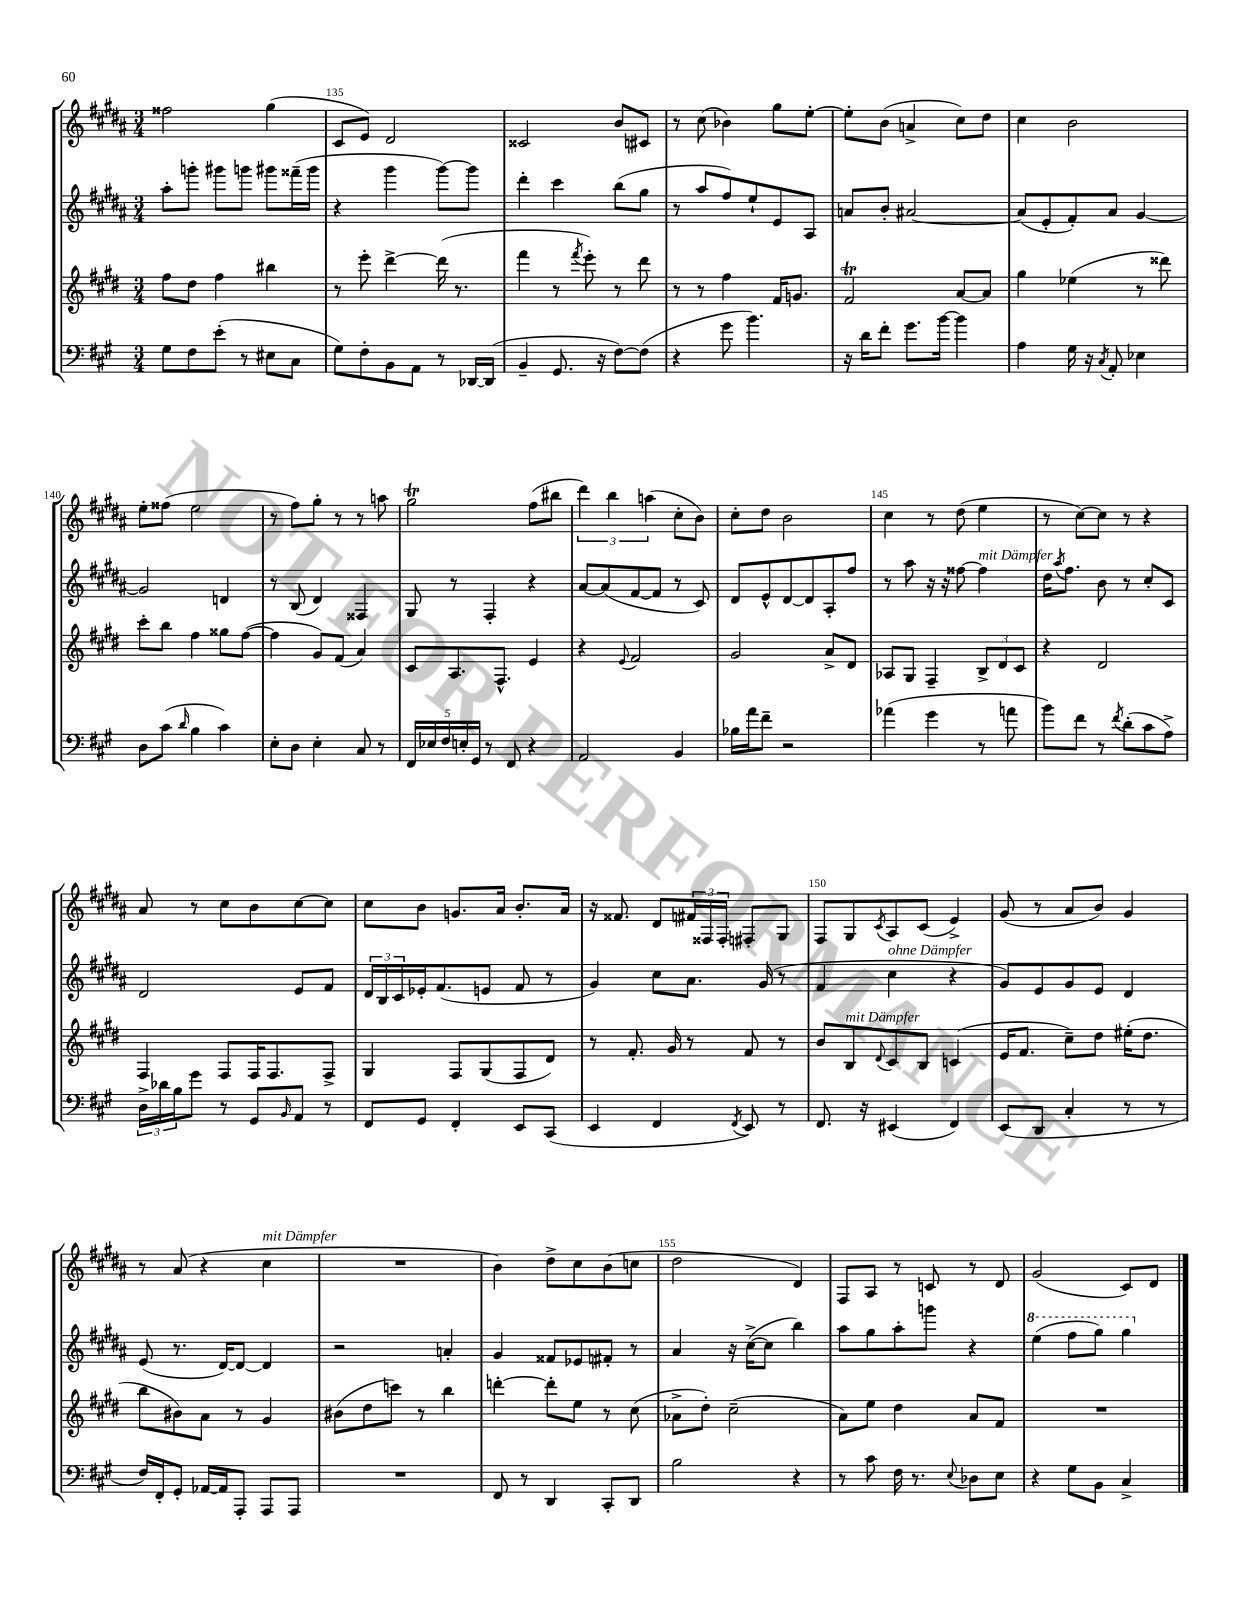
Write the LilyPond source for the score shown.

<<
\new StaffGroup <<
\new Staff = "s0" {
    \clef treble \key b \major \numericTimeSignature \time 3/4
    fisis''2 gis''4( |
    cis'8 e'8) dis'2 |
    cisis'2 b'8 cis'8 |
    r8 cis''8( bes'4) gis''8 e''8~-. |
    e''8-. b'8( a'4-> cis''8) dis''8 |
    cis''4 b'2 |
    e''8-. fisis''8( e''2 |
    r8 fis''8) gis''8-. r8 r8 a''8 |
    gis''2\trill fis''8( bis''8 |
    \tuplet 3/2 { dis'''4) b''4 a''4( } cis''8-. b'8) |
    cis''8-. dis''8 b'2 |
    cis''4 r8 dis''8( e''4 |
    r8 cis''8~) cis''8 r8 r4 |
    ais'8 r8 cis''8 b'8 cis''8~ cis''8 |
    cis''8 b'8 g'8. ais'16 b'8.-. ais'16 |
    r16 fisis'8. dis'8 \tuplet 3/2 { fis'16 fisis16 fisis16-. } fis8-. gis8 |
    fis8 gis8 \acciaccatura { cis'8 } ais8 cis'8( e'4->) |
    gis'8( r8 ais'8 b'8) gis'4 |
    r8 ais'8( r4 cis''4^\markup { \italic "mit Dämpfer" } |
    R2. |
    b'4) dis''8-> cis''8 b'8( c''8 |
    dis''2 dis'4) |
    fis8 ais8 r8 c'8 r8 dis'8 |
    gis'2( cis'8) dis'8 \bar "|." |
}
\new Staff = "s1" {
    \clef treble \key b \major \numericTimeSignature \time 3/4
    ais''8-. g'''8-. gis'''8 g'''8 gis'''8 fisis'''16--( gis'''16 |
    r4 gis'''4 gis'''8~) gis'''8 |
    dis'''4-. cis'''4 b''8( gis''8 |
    r8 ais''8 fis''8) e''8-! e'8 ais8 |
    a'8 b'8-. ais'2~ |
    ais'8( e'8-. fis'8-.) ais'8 gis'4~ |
    gis'2 d'4 |
    r8 b8( dis'4) fisis4 |
    gis8 r8 fis4-. r4 |
    ais'8~ ais'8( fis'8~ fis'8 r8 cis'8) |
    dis'8 e'8-^ dis'8~ dis'8 ais8-. fis''8 |
    r8 ais''8 r16 r16 fisis''8~ fisis''4^\markup { \italic "mit Dämpfer" } |
    dis''16 \acciaccatura { ais''8 } fis''8. b'8 r8 cis''8-. cis'8 |
    dis'2 e'8 fis'8 |
    \tuplet 3/2 { dis'16 b16 cis'16 } ees'16-. fis'8.( e'8 fis'8 r8 |
    gis'4) cis''8 ais'8. gis'16( r8 |
    fis'4 cis''4^\markup { \italic "ohne Dämpfer" } r4 |
    gis'8) e'8 gis'8 e'8 dis'4 |
    e'8( r8. dis'16~) dis'8~ dis'4 |
    r2 a'4-. |
    gis'4 fisis'8 ees'8 fis'8-. r8 |
    ais'4 r16 cis''16~->( cis''8 b''4) |
    ais''8 gis''8 ais''8-. g'''8 r4 |
    \ottava #1 e'''4( fis'''8 gis'''8) gis'''4 \ottava #0 \bar "|." |
}
\new Staff = "s2" {
    \clef treble \key e \major \numericTimeSignature \time 3/4
    fis''8 dis''8 fis''4 bis''4 |
    r8 e'''8-. dis'''4~-> dis'''16( r8. |
    fis'''4 r8 \acciaccatura { fis'''8 } e'''8-.) r8 dis'''8 |
    r8 r8 fis''4 fis'16 g'8. |
    fis'2\trill a'8~ a'8 |
    gis''4 ees''4( r8 disis'''8) |
    cis'''8-. b''8 fis''4 gisis''8 fis''8~( |
    fis''4 gis'8) fis'8( a'4) |
    cis'8 a8. fis8.-^ e'4 |
    r4 \appoggiatura { e'8 } fis'2 |
    gis'2 a'8-> dis'8 |
    aes8 gis8 fis4-- \tuplet 3/2 { b8-> dis'8 cis'8 } |
    r4 dis'2 |
    fis4 fis8 fis16 fis8. fis8-> |
    gis4 fis8 gis8( fis8 dis'8) |
    r8 fis'8.-. gis'16 r8 fis'8 r8 |
    b'8 b8^\markup { \italic "mit Dämpfer" } \appoggiatura { dis'8 } cis'8 b8 c'4( |
    e'16 fis'8. cis''8--) dis''8 eis''16-.( dis''8. |
    b''8 bis'8) a'8 r8 gis'4 |
    bis'8( dis''8 c'''8) r8 b''4 |
    d'''4~-. d'''8-. e''8 r8 cis''8( |
    aes'8-> dis''8-.) cis''2--( |
    a'8) e''8 dis''4 a'8 fis'8 |
    R2. \bar "|." |
}
\new Staff = "s3" {
    \clef bass \key a \major \numericTimeSignature \time 3/4
    gis8 fis8 e'8-.( r8 eis8 cis8 |
    gis8) fis8-. b,8 a,8 r8 des,16~ des,16( |
    b,4-- gis,8. r16 fis8~) fis8( |
    r4 gis'8 b'4.) |
    r16 d'16 fis'8-. gis'8. b'16~ b'4 |
    a4 gis16 r16 \acciaccatura { cis8 } a,8-. ees4 |
    d8 cis'8( \grace { d'16 } b4 cis'4) |
    e8-. d8 e4-. cis8 r8 |
    \tuplet 5/4 { fis,16 ees16 fis16 e16-. gis,16 } r8 fis,8 r4 |
    a,2 b,4 |
    bes16 a'16 fis'8-- r2 |
    aes'4( gis'4 r8 a'8 |
    b'8) fis'8 r8 \acciaccatura { fis'8 } d'8-.( cis'8 a8->) |
    \tuplet 3/2 { d16-> des'16 b16 } gis'8 r8 gis,8 \grace { b,16 } a,8 r8 |
    fis,8 gis,8 fis,4-. e,8 cis,8( |
    e,4 fis,4 \acciaccatura { fis,8 } e,8) r8 |
    fis,8. r16 eis,4( fis,4) |
    e,8( d,8 cis4-. r8 r8 |
    fis16) fis,16-. gis,8-. aes,16~ aes,16 a,,8-. a,,8 a,,8 |
    R2. |
    fis,8 r8 d,4 cis,8-. d,8 |
    b2 r4 |
    r8 cis'8 fis16 r8. \appoggiatura { e8 } des8 e8 |
    r4 gis8 b,8 cis4-> \bar "|." |
}
>>
>>
\layout { \context { \Score currentBarNumber = #134 \override BarNumber.break-visibility = ##(#f #t #t) barNumberVisibility = #(every-nth-bar-number-visible 5) } }
